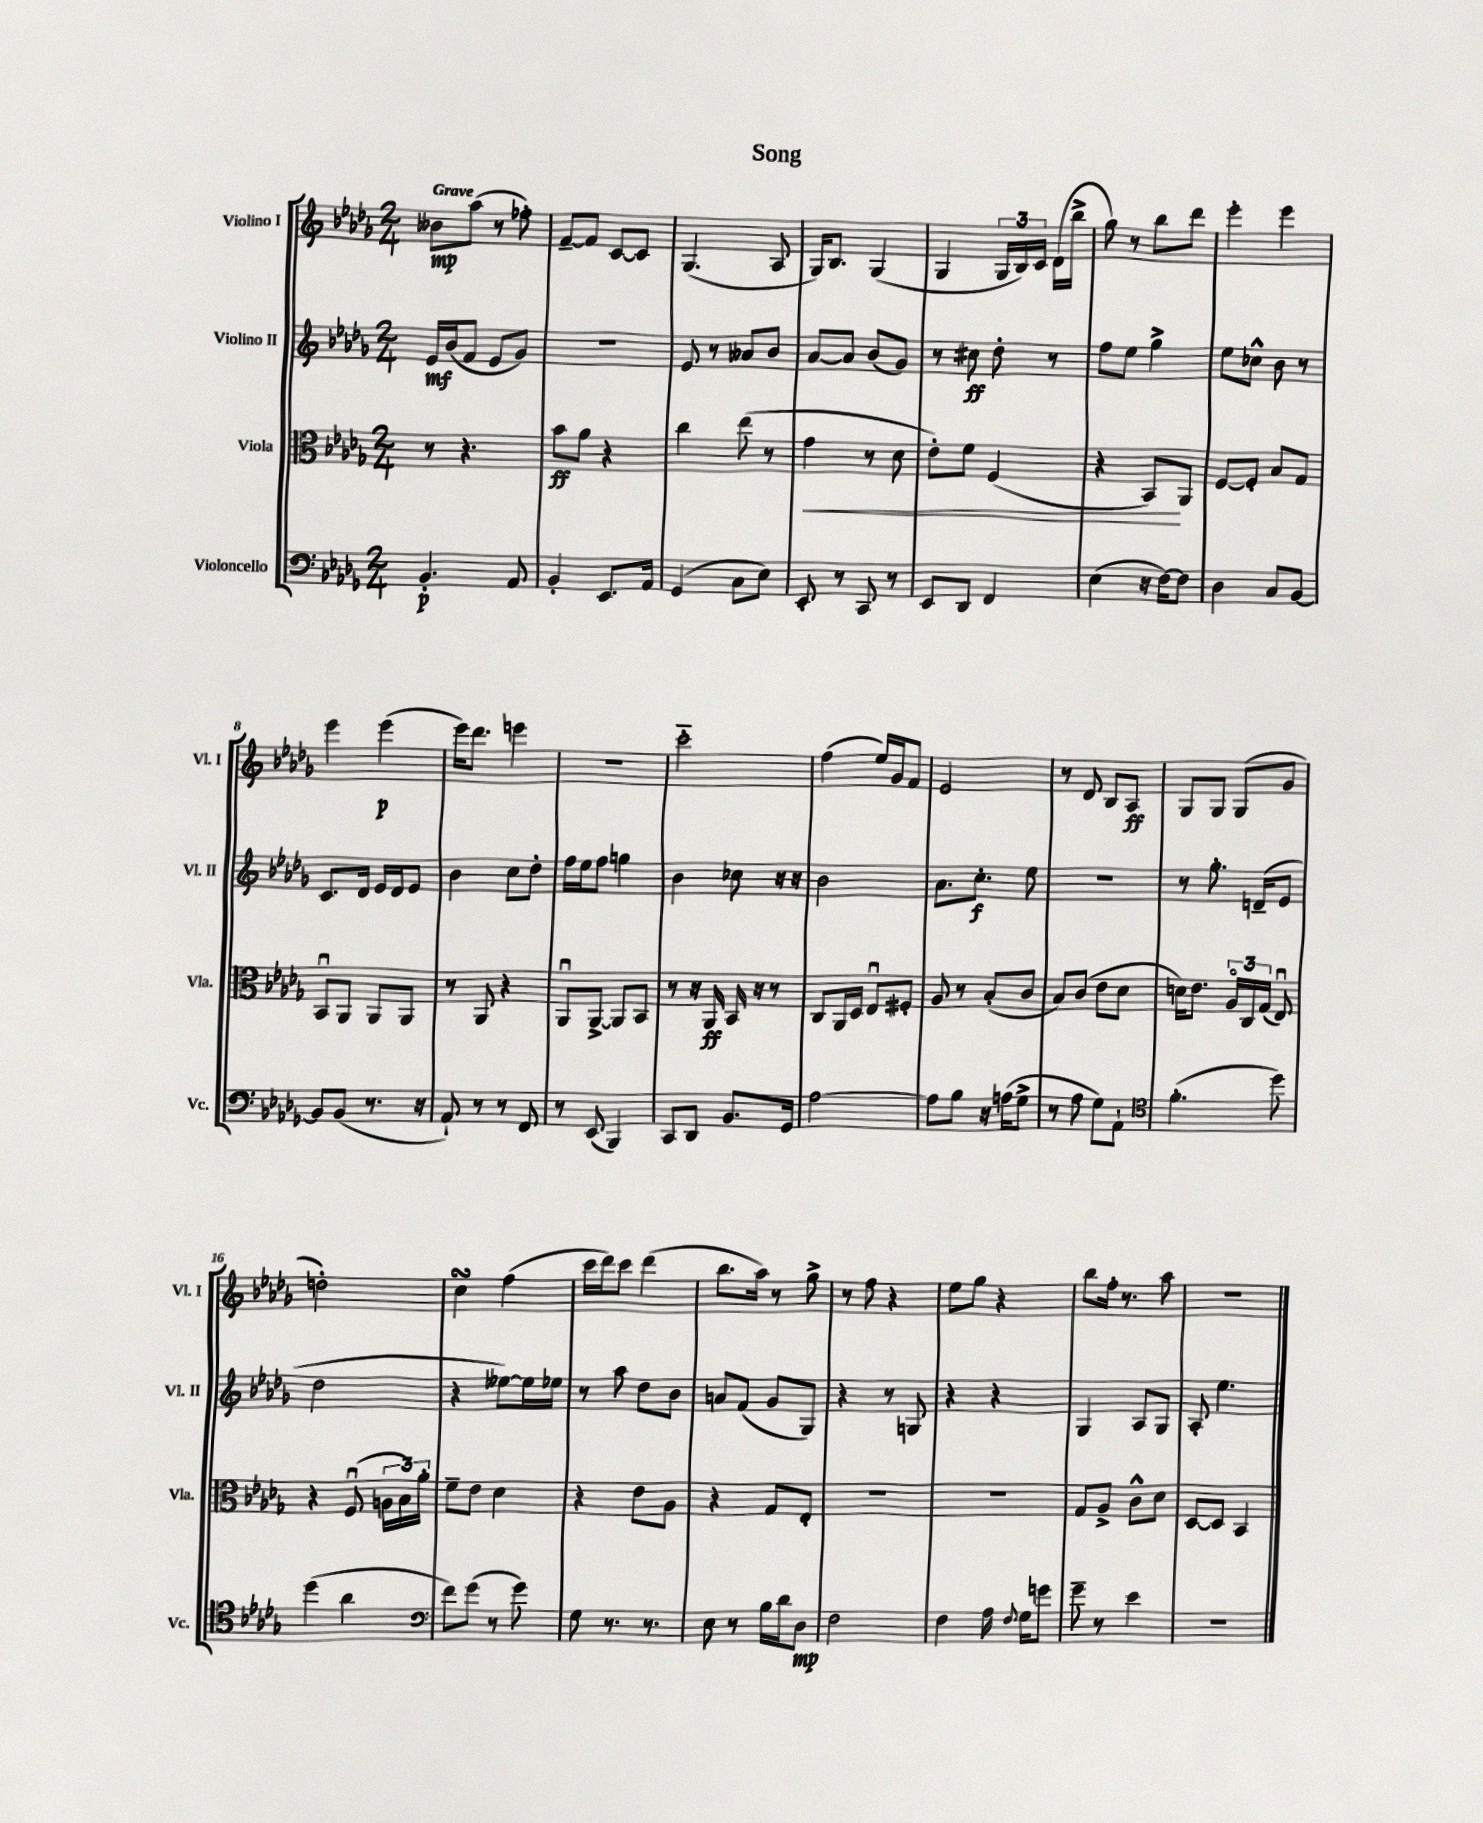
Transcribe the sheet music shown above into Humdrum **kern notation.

**kern	**kern	**kern	**kern
*staff4	*staff3	*staff2	*staff1
*clefF4	*clefC3	*clefG2	*clefG2
*k[b-e-a-d-g-]	*k[b-e-a-d-g-]	*k[b-e-a-d-g-]	*k[b-e-a-d-g-]
*M2/4	*M2/4	*M2/4	*M2/4
4.BB-'	8r	16e-	8b--
.	.	(16b-	.
.	4.r	8f	(8aa-
.	.	8e-	8r
8AA-	.	8g-)	8ff-')
=	=	=	=
4BB-'	8b-	2r	[8f~
.	8a-	.	8f]
8.EE-	4r	.	[8c
.	.	.	8c]
16AA-	.	.	.
=	=	=	=
(4GG-	4cc	8e-	(4.G-
.	.	8r	.
8C	(8ee-	8a--	.
8E-)	8r	8b-	8A-
=	=	=	=
8EE-'	4g-	[8a-	16G-)
.	.	.	8.B-
8r	.	8a-]	.
8CC	8r	(8b-	(4G-
8r	8d-	8g-)	.
=	=	=	=
8EE-	8e-')	8r	4G-
8DD-	8f	8cc#	.
4FF	(4F	8dd-'	24G-
.	.	.	24B-)
.	.	.	24c
.	.	8r	(16d-
.	.	.	16bb-^
=	=	=	=
(4E-	4r	8ff	8gg-)
.	.	8ee-	8r
16r	8BB-)	4gg-^	8bb-
[16F)	.	.	.
8F]	8AA-	.	8ddd-
=	=	=	=
4D-	[8F	8ee-	4eee-'
.	8F']	8cc-^^	.
8C	8B-	8b-	4eee-
[8BB-	8G-	8r	.
=	=	=	=
8BB-]	8BB-u	8.c	4eee-
(8BB-	8AA-	.	.
.	.	16d-	.
8.r	8AA-	16e-	(4eee-
.	.	16d-	.
.	8AA-	8e-	.
16r	.	.	.
=	=	=	=
8AA-`)	8r	4b-	16eee-)
.	.	.	8.ddd-
8r	8AA-	.	.
8r	4r	8cc	4eee
8FF	.	8dd-'	.
=	=	=	=
8r	8AA-u	16ff	2r
.	.	16ee-	.
(8EE-	[8AA-^	8ff	.
4BBB-)	8AA-]	4gg	.
.	8BB-	.	.
=	=	=	=
8CC	8r	4b-	2ccc'~
8DD-	16r	.	.
.	16AA-	.	.
8.BB-	16BB-	8cc-	.
.	16r	.	.
.	8r	16r	.
16GG-	.	16r	.
=	=	=	=
[2A-	8C	2b-	(4ff
.	16AA-	.	.
.	16D-	.	.
.	8E-u	.	16ee-)
.	.	.	16g-
.	8F#'	.	8f
=	=	=	=
8A-]	8A-	8.a-	2e-
8B-	8r	.	.
.	.	8.cc'	.
16r	(8B-'	.	.
(16A	.	.	.
8G-^	8c	8ee-	.
=	=	=	=
8r	8B-)	2r	8r
8A-	(8c	.	8d-
8G-)	8e-	.	8B-
8AA-`	8d-	.	8A-
=	=	=	=
*clefC4	*	*	*
(4.f'	16d)	8r	8G-
.	8.e-	.	.
.	.	8.gg-'	8G-
.	24A-o	.	(8G-
.	24C	.	.
.	.	(16d~	.
.	(24G-	.	.
8dd-)	8E-u)	8e-	8g-
=	=	=	=
(4dd-	4r	2dd-	2dd')
4a-	(8Fu	.	.
.	24A	.	.
.	24B-)	.	.
.	24a-'	.	.
=	=	=	=
*clefF4	*	*	*
8f)	8f~	4r	4cc
(8g-	8e-	.	.
8r	4d-	[8ee--)	(4ff
8g-)	.	16ee--]	.
.	.	16ee-	.
=	=	=	=
8G-	4r	8r	16ccc
.	.	.	16ddd-)
8.r	.	8aa-	8ccc
.	8e-	8dd-	(4ddd-
8.r	.	.	.
.	8A-	8b-	.
=	=	=	=
8E-	4r	8a	8.bb-
8r	.	(8f	.
.	.	.	16aa-)
16B-	8G-	8g-	8r
16d-	.	.	.
8D-	8E-'	8G-)	8gg-^
=	=	=	=
2F	2r	4r	8r
.	.	.	8ff
.	.	8r	4r
.	.	8G	.
=	=	=	=
4F	2r	4r	8ee-
.	.	.	8gg-
16A-	.	4r	4r
8qqF	.	.	.
16G-	.	.	.
8g	.	.	.
=	=	=	=
8g-~	8G-	4G-	8bb-
8r	8A-^	.	16ff'
.	.	.	8.r
4e-	8c^^	8A-	.
.	8d-	8G-	8aa-
=	=	=	=
2r	[8D-	8A-'	2r
.	8D-]	4.ee-	.
.	4BB-	.	.
==	==	==	==
*-	*-	*-	*-
